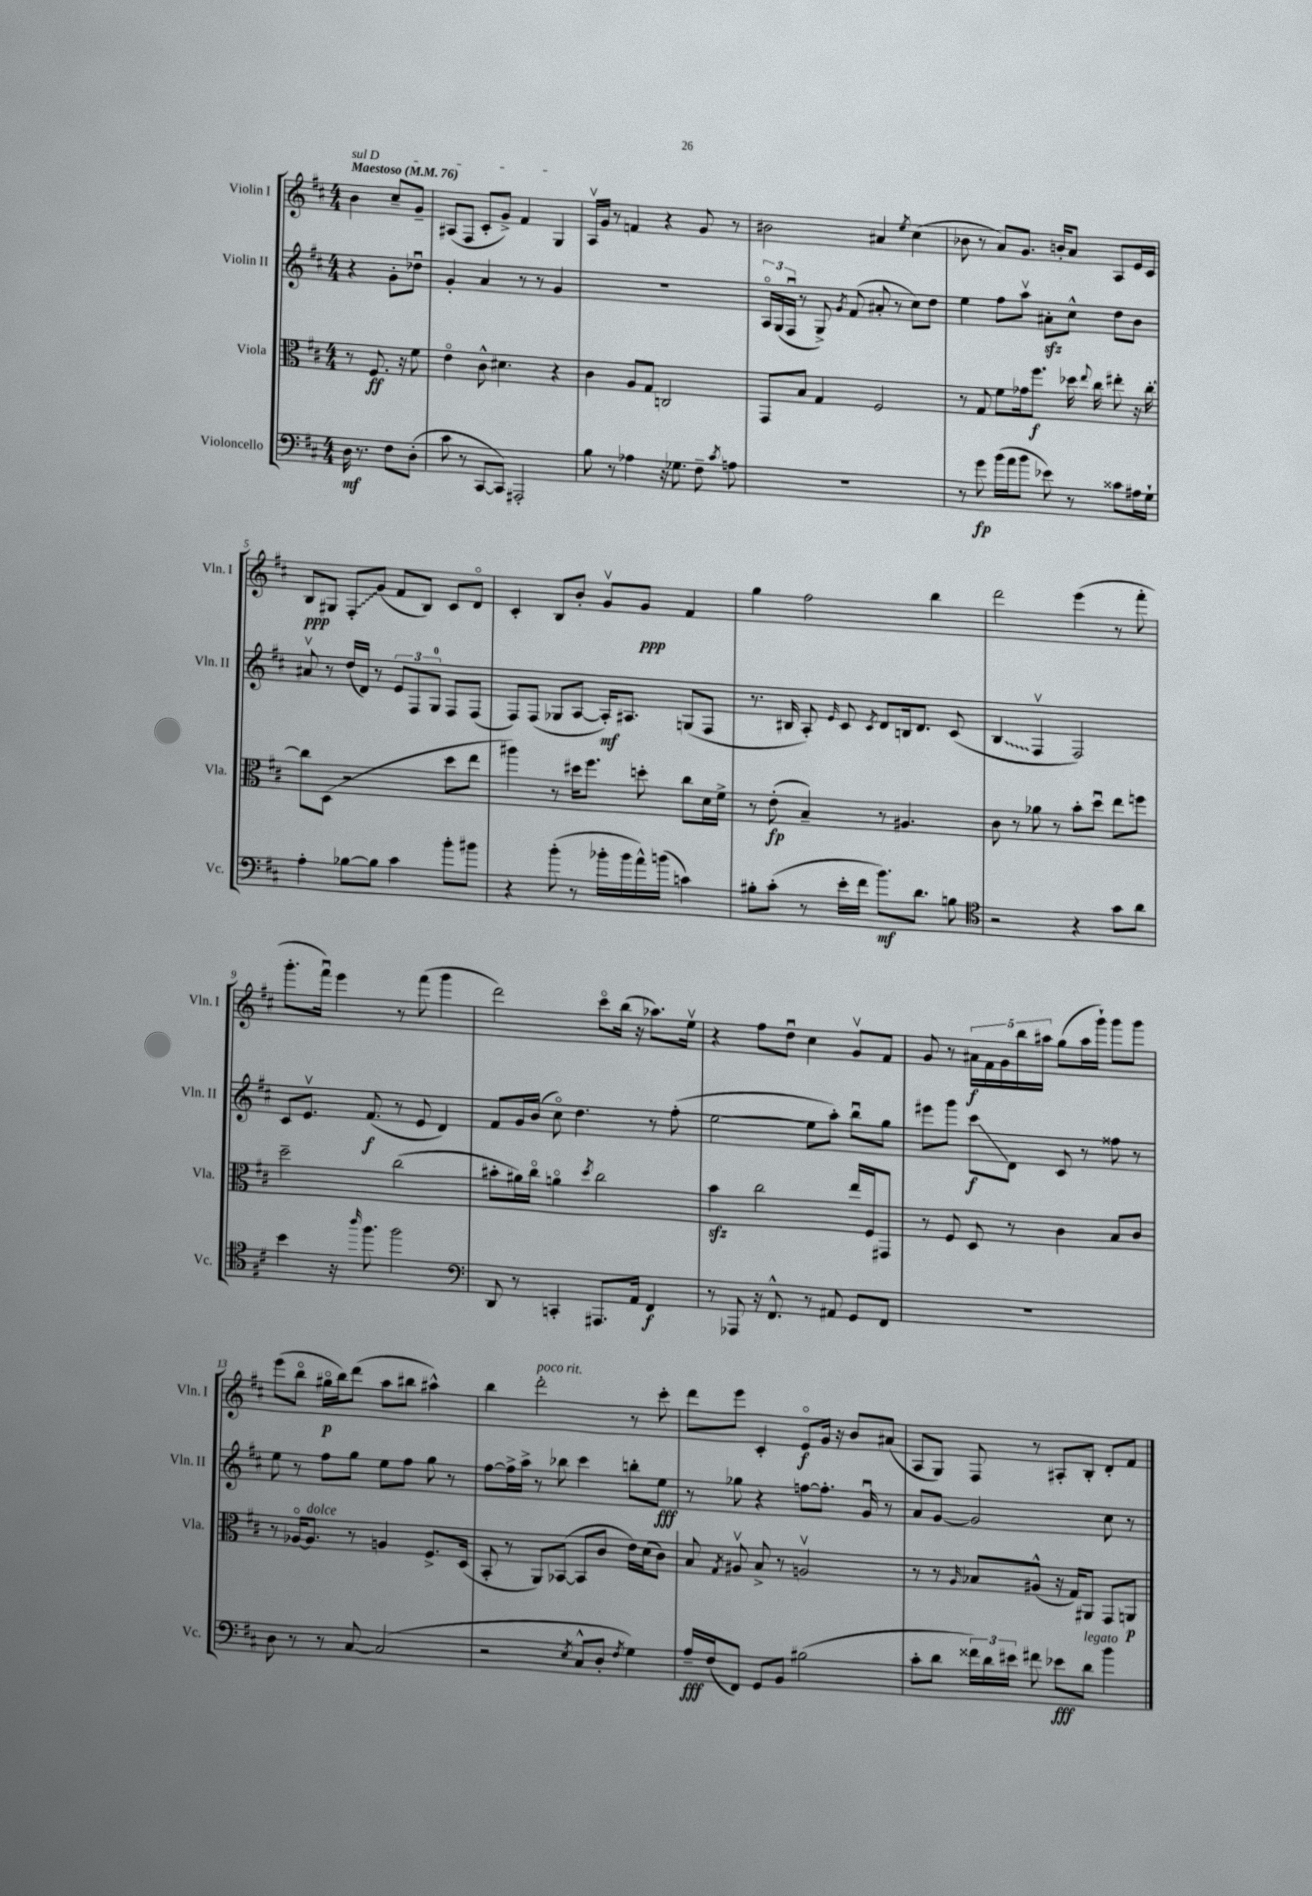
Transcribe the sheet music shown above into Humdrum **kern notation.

**kern	**kern	**kern	**kern
*staff4	*staff3	*staff2	*staff1
*clefF4	*clefC3	*clefG2	*clefG2
*k[f#c#]	*k[f#c#]	*k[f#c#]	*k[f#c#]
*M4/4	*M4/4	*M4/4	*M4/4
*MM76	*MM76	*MM76	*MM76
16D	8r	4r	4b
8.r	.	.	.
.	8.F#	.	.
8F#	.	8g'	8cc#~
.	16r	.	.
(8D'	8f#	8dd-u	8g~
=	=	=	=
8c#	4eo	4g'	(8A#
8r	.	.	8F#
[8CC#	8c#^^	4a	8c#'
8CC#])	4.d#	.	8g^)
2AAA#'	.	8r	4f#
.	.	8r	.
.	4r	4g	4G
=	=	=	=
8B	4c#	1r	16Av
.	.	.	16g
8r	.	.	8r
4A-	8A	.	4f
.	8G	.	.
16r	2C	.	4r
8.G-	.	.	.
8F#~	.	.	8g
8qc#	.	.	.
8A	.	.	8r
=	=	=	=
1r	8GG	24Ao	2b#
.	.	(24G	.
.	.	24F#u	.
.	8B	8r	.
.	4G	8G^)	.
.	.	8qg	.
.	.	(8f#	.
.	2F#	8a#'	4a#
.	.	8r	.
.	.	.	8qee
.	.	8cc#)	(4cc#
.	.	8dd	.
=	=	=	=
8r	8r	4ee	8b-
8g	8G	.	8r
(16b	8f#	8ff#	8a)
16a	.	.	.
8b	16g-	8aav	8.g
.	8.ff#	.	.
8e-)	.	8a#'	.
.	.	.	16b'
8r	16dd-	8cc#^^	8a
.	8qqee	.	.
.	16cc#	.	.
8c##	8ee#'	8dd	8A
16A#	16r	8b	16e
16G`	[16cc#'	.	16c#
=	=	=	=
4A'	8cc#]	8a#v	8B
.	(8D	8r	8G#
[8B-	2r	(16dd	8F#'
.	.	16d)	.
8B-]	.	8r	(8g
4c#	.	12e	8f#
.	.	12F#	.
.	.	.	8B)
.	.	12G	.
8b'	8dd	8F#	8c#
8b#	8ee	(8F#	8do
=	=	=	=
4r	4aa#)	8F#)	4c#'
.	.	(8F#	.
(8b'	8r	8G-	8B
8r	16dd#	[8A	8b'
.	8.ff#	.	.
16b-'	.	16A'])	8gv
16b-	.	8.A#	.
16a^^)	8dd'	.	8g
(16b	.	.	.
4c)	8cc#	(8G	4f#
.	16d	8F#	.
.	16f#^	.	.
=	=	=	=
8B#'	8r	8.r	4gg
(8c#'	(8e'	.	.
.	.	16B#	.
8r	4B~)	8A')	2ff#
.	.	16qqe	.
16e'	.	8c#	.
16f#	.	.	.
.	.	8qc#	.
8.b)	8r	8d	.
.	4.A#	16B	.
8.d	.	8.d	.
.	.	.	4bb
8B	.	(8c#	.
=	=	=	=
*clefC4	*	*	*
2r	8c#	4B	2ddd
.	8r	.	.
.	8a-	4F#v	.
.	8r	.	.
4r	8b'	2F#)	(4eee
.	8ddu	.	.
8g	8ee	.	8r
8a	8ff	.	8fff#'
=	=	=	=
4b	2dd~	8c#	8.ggg'
.	.	8.ev	.
.	.	.	16fff#u)
16r	.	.	4eee
16qqaa	.	.	.
8.ff#	.	(8.f#	.
2ff#	(2cc#	8r	8r
.	.	8e	(8fff#
.	.	4d)	4ggg
=	=	=	=
*clefF4	*	*	*
8DD	8b#'	8f#	2ddd)
8r	16a#)	16g	.
.	16cc#o	(16b	.
4CC'	4ao	8cc#o)	.
.	.	4.dd	.
.	8qdd	.	.
8.AAA#	2cc#	.	8ccc#o
.	.	.	(16bb
16AA	.	.	16r
4FF#	.	8r	8.aa-)
.	.	(8ff#'	.
.	.	.	16eev
=	=	=	=
8r	4b	[2ee	4r
8AAA-	.	.	.
16r	2cc#	.	8ff#
8.FF#^^	.	.	.
.	.	.	8ddu
8r	.	8ee]	4cc#
8AA#	.	8aa')	.
8GG	16ee	8bbu	8gv
.	16F#	.	.
8FF#	8GG#	8gg	8f#
=	=	=	=
1r	8r	8eee#	8g
.	8F#	8ggg	8r
.	8D	8ccc#	20a#
.	.	.	20f#
.	.	.	20g
.	8r	8d	.
.	.	.	20bb
.	.	.	20aa#
.	4c#	8c#	(8gg
.	.	8r	16aa#
.	.	.	16ggg`)
.	8B	8ff##	8ggg
.	8c#	8r	8ggg
=	=	=	=
8D	8r	8ee	(8eee
8r	[16A-o	8r	8bbo
.	8.A-]	.	.
8r	.	8ff#	16gg#o
.	.	.	16bb)
[8C#	8r	8gg	(8ddd
(2C#]	4A	8ee	8aa
.	.	8ff#	8bb#
.	8.F#^	8gg	4aa#^^)
.	.	8r	.
.	(16D	.	.
=	=	=	=
2r	8BB'	[8ff#	4bb
.	8r	16ff#^]	.
.	.	16aa^	.
.	8AA)	8r	2ddd'
.	([8BB-	8bb-	.
8qE	.	.	.
8C#^^	8BB-]	4ccc#	.
8D'	8c#	.	.
8qF#	.	.	.
4G)	16e)	8bb'	8r
.	(16d	.	.
.	8c#)	8ee	8ccc#'
=	=	=	=
16A~	8B	8r	8ddd
(16F#	.	.	.
.	8qG	.	.
8FF#)	8A#v	8gg-	8eee
8GG	8B^	4r	4c#'
8BB	8r	.	.
(2B#	2Av	[8ff	8eo
.	.	8.ff']	16g
.	.	.	16r
.	.	.	8b
.	.	16gu	.
.	.	8r	(8a#
=	=	=	=
8c#'	8r	8a	8A
8d	8r	[8g	8G)
.	16qqA	.	.
24f##)	8B-	2g]	8F#
24d	.	.	.
24e#	.	.	.
8f#	(8A#^^	.	8r
8e-	16r	.	8A#'
.	16G)	.	.
8d	8AA#	.	8B'
4b	8GG	8cc#	8d'
.	8AA	8r	8f#
==	==	==	==
*-	*-	*-	*-
